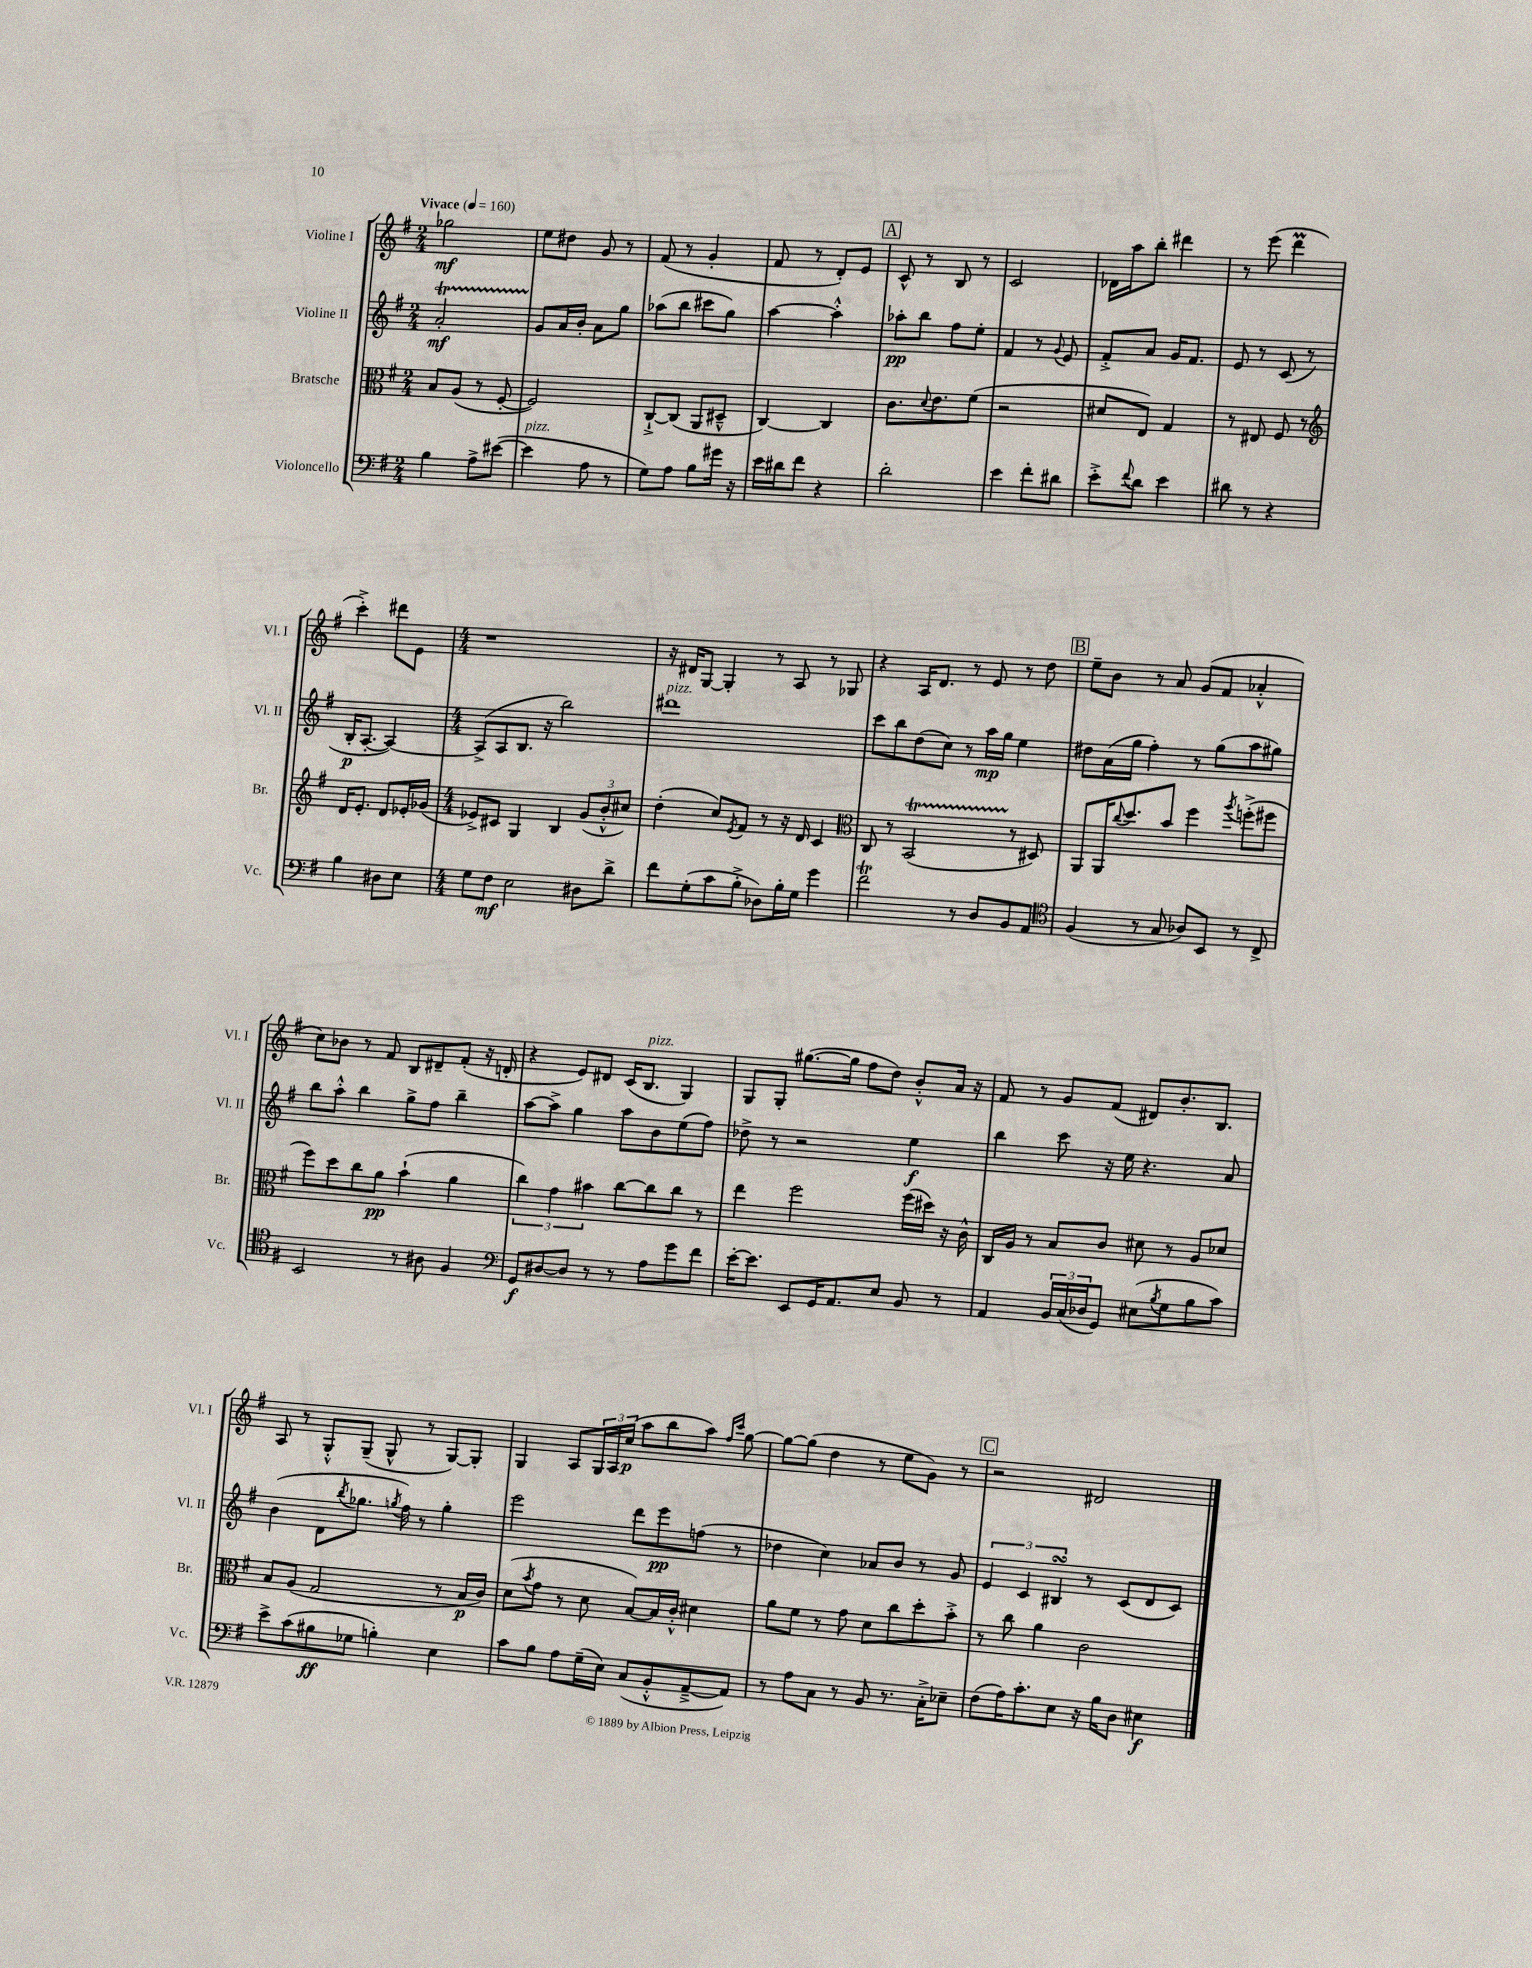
<<
\new StaffGroup <<
\new Staff = "s0" \with { instrumentName = "Violine I" shortInstrumentName = "Vl. I" } {
    \clef treble \key g \major \numericTimeSignature \time 2/4 \tempo "Vivace" 4 = 160
    ges''2\mf |
    e''8 dis''8 g'8 r8 |
    fis'8( r8 g'4-. |
    fis'8 r8 d'8-.) e'8 |
    \mark \markup { \box "A" } c'8-^ r8 b8 r8 |
    c'2 |
    des'16 a''16 b''8-. dis'''4 |
    r8 e'''8( d'''4\prall |
    c'''4-.->) dis'''8 e'8 |
    \numericTimeSignature \time 4/4 r1 |
    r16 dis'16 g8~ g4-. r8 a8 r8 ges8 |
    r4 a16 d'8. r8 e'8 r8 d''8 |
    \mark \markup { \box "B" } e''8-- b'8 r8 a'8 g'8( fis'8 aes'4-.-^ |
    c''8) bes'8 r8 fis'8 b8 dis'8-- fis'8-.( r16 d'16-. |
    r4 e'8) dis'8 c'16( b8.^\markup { \italic "pizz." } g4) |
    g8 g8-. gis''8.~( gis''16 fis''8 d''8) b'8-.-^ a'16 r16 |
    fis'8 r8 g'8 fis'8( dis'8) b'8.-. b8. |
    a8 r8 g8-.-^ g8--( g8-^ r8 g8~) g8-. |
    g4 a8 \tuplet 3/2 { g16 a16 c''16\p( } a''8 b''8 a''8) \grace { fis''16 c'''16 } g''8~ |
    g''8~ g''8( d''4 r8 e''8 g'8) r8 |
    \mark \markup { \box "C" } r2 dis'2 \bar "|." |
}
\new Staff = "s1" \with { instrumentName = "Violine II" shortInstrumentName = "Vl. II" } {
    \clef treble \key g \major \numericTimeSignature \time 2/4
    a'2-.\startTrillSpan\mf |
    g'8\stopTrillSpan a'16 b'16-. a'8 g''8 |
    aes''8( b''8 cis'''8 g''8) |
    a''4~ a''4-.-^ |
    \mark \markup { \box "A" } aes''8-.\pp b''8 fis''8 e''8-. |
    fis'4 r8 \appoggiatura { g'8 } e'8 |
    fis'8-.-> a'8 g'16 fis'8. |
    e'8 r8 c'8( r8 |
    b16-.\p a8.~-. a4~) |
    \numericTimeSignature \time 4/4 a8->( a8 b8. r16 b''2) |
    dis'''1^\markup { \italic "pizz." } |
    c'''8 b''8 d''8( c''8) r8 a''16\mp g''16 e''4 |
    \mark \markup { \box "B" } dis''8 a'16( g''16 fis''4-.) r8 g''8( a''8 gis''8) |
    b''8 a''8-.-^ b''4 g''8-> fis''8 b''4-- |
    a''8~ a''8-> g''4 a''8 b'8 e''8( fis''8) |
    des''8-> r8 r2 e''4\f |
    b''4 c'''8 r16 e''16 r4. a'8 |
    b'4( d'8 \acciaccatura { b''8 } ges''8. \acciaccatura { g''8 } fis''16) r8 g''4-. |
    e'''2 d'''8 e'''8\pp f''8( r8 |
    des''4 c''4) aes'8 b'8 r8 g'8 |
    \mark \markup { \box "C" } \tuplet 3/2 { e'4 c'4 bis4\turn } r8 c'8( d'8 c'8) \bar "|." |
}
\new Staff = "s2" \with { instrumentName = "Bratsche" shortInstrumentName = "Br." } {
    \clef alto \key g \major \numericTimeSignature \time 2/4
    b8 a8( r8 fis8~-. |
    fis2) |
    c8~-!-> c8( a,8 dis8---^ |
    c4~) c4 |
    \mark \markup { \box "A" } c'8. \appoggiatura { d'8 } e'8. fis'8( |
    r2 |
    dis'8 e8) g4 |
    r8 eis8 fis8 r8 |
    \clef treble d'16 e'8.-. d'8 ees'16-. ges'16( |
    \numericTimeSignature \time 4/4 ees'8->) cis'8 g4 b4 \tuplet 3/2 { g'8( b'8-.-^ cis''8) } |
    d''4-.( c''8) \acciaccatura { e'8 } fis'8 r8 r16 d'16 c'4 |
    \clef alto c8 r8 b,2\startTrillSpan( r8\stopTrillSpan dis8) |
    \mark \markup { \box "B" } a,8 a,16 \appoggiatura { c''8 } d''8. b'8 fis''4 \acciaccatura { a''8 } f''8-.->( fis''8 |
    fis''8) d''8 c''8 a'8\pp b'4-!( a'4 |
    \tuplet 3/2 { c''4) g'4 bis'4 } c''8~ c''8 c''8 r8 |
    e''4 fis''2 fis''16( dis''16) r16 c'16-^ |
    c16 a16 r8 b8 c'8 dis'8 r8 a8 des'8 |
    b8 a8( g2 r8 b16\p c'16) |
    d'8( \acciaccatura { b'8 } g'8 r8 d'8 b8~) b16 c'16-.-^ dis'4 |
    a'8 fis'8 r8 g'8 d'8 c''8 d''8-. b'8-.-> |
    \mark \markup { \box "C" } r8 c''8 a'4 c'2 \bar "|." |
}
\new Staff = "s3" \with { instrumentName = "Violoncello" shortInstrumentName = "Vc." } {
    \clef bass \key g \major \numericTimeSignature \time 2/4
    b4 a8-> eis'8~( |
    eis'4^\markup { \italic "pizz." } a8 r8 |
    g8) a8 b8 gis'16 r16 |
    e'16 dis'16 fis'8 r4 |
    \mark \markup { \box "A" } d'2-. |
    e'4 fis'8-. dis'8 |
    e'8-.-> \appoggiatura { fis'8 } d'8 e'4 |
    dis'8 r8 r4 |
    b4 dis8 e8 |
    \numericTimeSignature \time 4/4 g8 fis8\mf e2 dis8 d'8-> |
    fis'8 g8-.( c'8 b8-.-> des8) b16-. g16 g'4 |
    fis'2\trill r8 d8 b,8 a,8 |
    \mark \markup { \box "B" } \clef tenor fis4( r8 g8 aes8) b,8 r8 c8-> |
    b,2 r8 ais8 fis4 |
    \clef bass g,8\f dis8~ dis8 r8 r8 a8 g'8 fis'8 |
    e'16~-. e'8. e,8 g,16 a,8. e8 b,8 r8 |
    a,4 \tuplet 3/2 { b,16 c16( des16 } g,8) eis8( \acciaccatura { b8 } g8 b8 c'8) |
    e'8-> c'8( bis8\ff ges8 b4-.) e4 |
    c'8 b8 a8 g16--( e16) c8( b,8-.-^ a,8~---> a,8) |
    r8 a8 c8 r8 b,8 r8. c16-.-> ees8-- |
    \mark \markup { \box "C" } fis8( a16) c'8.-. e8 r16 b16 d8 eis4\f \bar "|." |
}
>>
>>
\layout { \context { \Score \remove "Bar_number_engraver" } }
